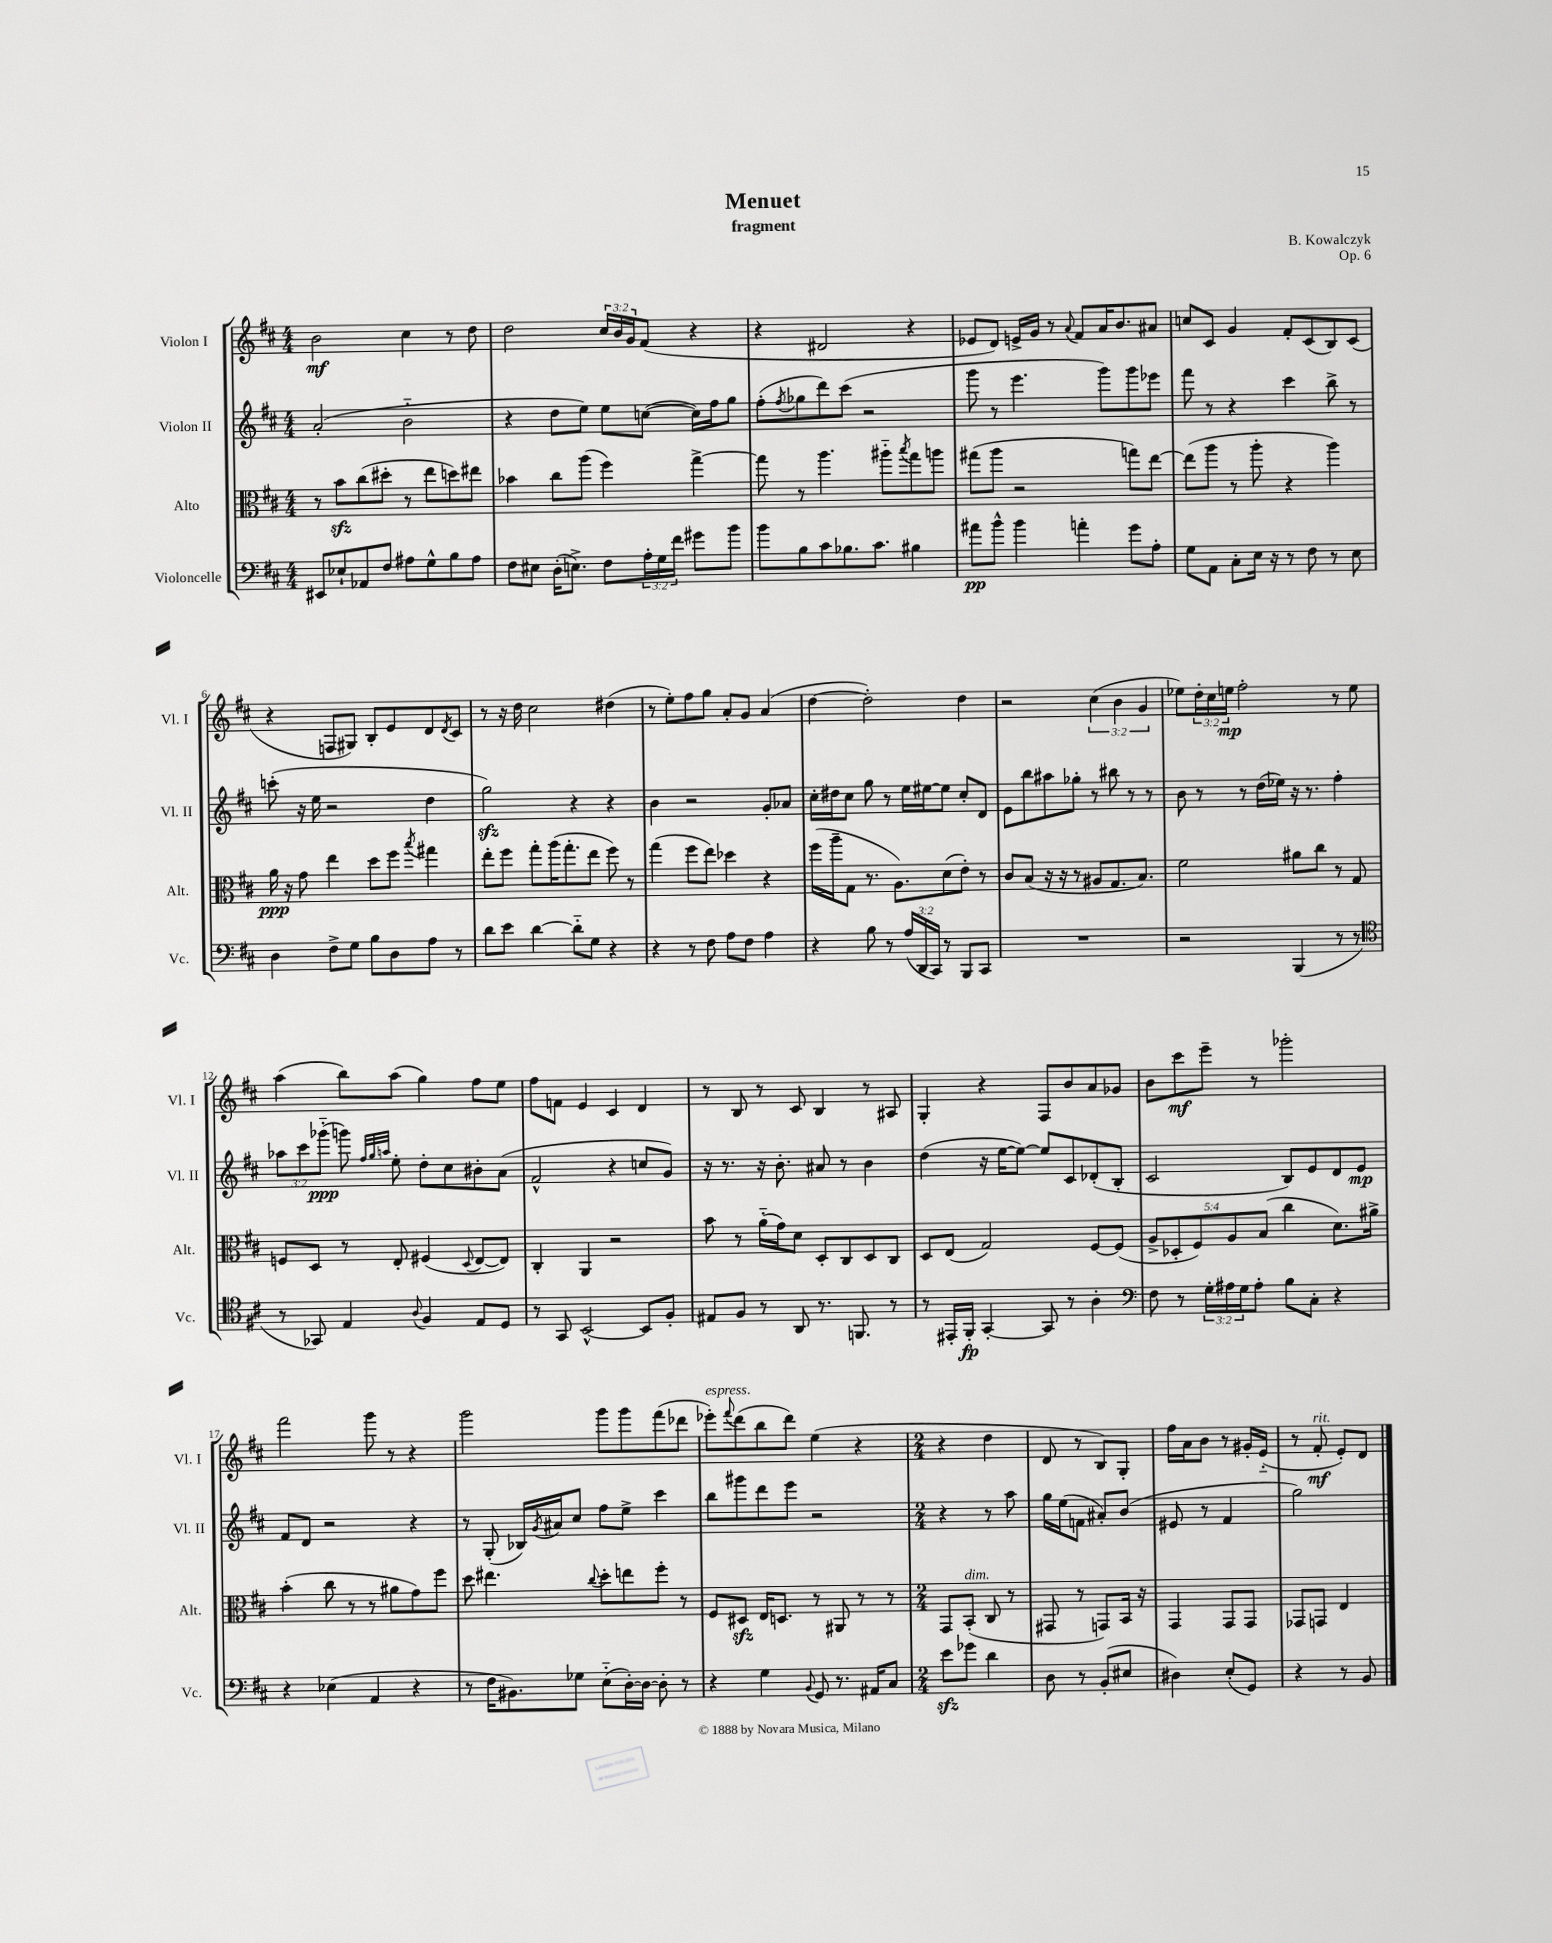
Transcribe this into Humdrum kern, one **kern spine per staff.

**kern	**kern	**kern	**kern
*staff4	*staff3	*staff2	*staff1
*clefF4	*clefC3	*clefG2	*clefG2
*k[f#c#]	*k[f#c#]	*k[f#c#]	*k[f#c#]
*M4/4	*M4/4	*M4/4	*M4/4
8EE#	8r	(2a'	2b
8E-`	8b	.	.
8AA-	(8cc#	.	.
8F#	8dd#'	.	.
8A#	8r	2b'~	4cc#
8G^^	8ee	.	.
8B	8dd)	.	8r
8A#	8ee#	.	8dd
=	=	=	=
8F#	4b-	4r	2dd
8E#	.	.	.
(16D'	8cc#	8dd	.
8.E^)	.	.	.
.	(8aa	8ee)	.
8F#	4ff#)	8ee	24cc#
.	.	.	24b
.	.	.	24g
24A'	.	([8cc	(8f#
24G	.	.	.
24f#	.	.	.
8g#	[4gg^	16cc])	4r
.	.	16ff#	.
8b	.	8gg	.
=	=	=	=
8b	8gg]	(8ff#'	4r
.	.	8qff#	.
8B	8r	8gg-	.
8c#	4.aa	8ddd)	2d#
8.B-	.	(8ccc#	.
.	.	2r	.
8.c#	.	.	.
.	8aa#'~	.	.
.	8qbb	.	.
4B#	8gg	.	4r
.	8aa	.	.
=	=	=	=
8a#	(8gg#	8ggg	8e-
8b^^	8aa	8r	8d)
4b	2r	4.eee	16e^
.	.	.	16g
.	.	.	8r
.	.	.	8qqa
4a'	.	.	8f#
.	.	8ggg)	16a
.	.	.	8.b
8g	8gg)	8ggg	.
8A'	[8ee	8eee-	8a#
=	=	=	=
8G	(8ee]	8fff#	8cc
8AA	8aa	8r	8c#
8C#'	8r	4r	4g
16E	8aa'	.	.
16r	.	.	.
8r	4r	4ccc#	8f#'
8F#	.	.	(8c#
8r	4aa)	8bb^	8B)
8E	.	8r	(8c#
=	=	=	=
4D	16a	(8ccc'	4r
.	16r	.	.
.	8g	16r	.
.	.	16ee	.
8F#^	4ee	2r	8F
8G	.	.	8G#)
8B	8dd	.	8B'
8D	8ff#	.	8e
.	8qbb	.	.
8A	4gg#	4dd	8d
.	.	.	8qd
8r	.	.	8c#
=	=	=	=
8d	8ee'	2gg)	8r
8e	8ff#	.	16r
.	.	.	16dd
[4d	8gg'	.	2cc#
.	(16aa	.	.
.	8.gg'	.	.
8d'~]	.	4r	.
8G	8ee	.	.
4r	8ff#)	4r	(4dd#
.	8r	.	.
=	=	=	=
4r	(4gg	4b	8r
.	.	.	8ee')
8r	8ff#	2r	8ff#
8F#	8ee)	.	8gg
8A	4dd-	.	8a'
8F#	.	.	8g
4A	4r	8g'	(4a
.	.	8a-	.
=	=	=	=
4r	(16ff#	16cc#'	[4dd
.	16aa~	16dd#	.
.	8G	8cc#	.
8B	8.r	8gg	2dd'])
8r	.	8r	.
.	8.A)	.	.
(24A	.	16ee	.
24DD	.	.	.
.	.	[16ee#	.
24CC#)	.	.	.
8r	(8d	8ee#]	.
8BBB	8e')	8cc#'	4dd
8CC#	8r	8d	.
=	=	=	=
1r	8c#	8e	2r
.	(8B	8bb	.
.	16r	8aa#	.
.	16r	.	.
.	8r	8gg-'	.
.	8A#	8r	(6cc#
.	8.G	8bb#	.
.	.	.	6b
.	.	8r	.
.	8.B)	.	.
.	.	.	6g
.	.	8r	.
=	=	=	=
2r	2f#	8b	8ee-)
.	.	8r	24dd'
.	.	.	24cc#
.	.	.	24ee
.	.	8r	2ff#'
.	.	(16dd	.
.	.	16ee-)	.
(4BBB	8a#	16r	.
.	.	8.r	.
.	8cc#	.	.
8r	8r	4ff#'	8r
8r	8G	.	8ee
=	=	=	=
*clefC4	*	*	*
8r	8F	12aa-	(4aa
.	.	12ccc#	.
8GG-)	8D	.	.
.	.	(12ggg-'~	.
4E	8r	8ggg)	8bb)
.	.	32qqff#	.
.	.	32qqgg	.
.	.	32qqaa	.
.	8E'	8ee'	(8aa
8qqA	.	.	.
4F#	(4F#	8dd'	4gg)
.	.	8cc#	.
.	8qqD	.	.
8E	[8E	8b#'	8ff#
8D	8E])	(8a	8ee
=	=	=	=
8r	4C#'	2f#^^	8ff#
8GG	.	.	8f
[2BB^^	4AA	.	4e
.	2r	4r	4c#
8BB]	.	8cc	4d
8F#'	.	8g)	.
=	=	=	=
8E#	8b	16r	8r
.	.	8.r	.
8F#	8r	.	8B
8r	(16a'~	16r	8r
.	16g)	8.b'	.
8AA	8d	.	8c#
8.r	8D'	8a#	4B
.	8C#	8r	.
8.FF	.	.	.
.	8D	4b	8r
8r	8C#	.	8A#
=	=	=	=
8r	8D	(4dd	4G'
16EE#'	(8E	.	.
16FF#'	.	.	.
[4GG'	2G)	16r	4r
.	.	[16ee	.
.	.	8ee_)	.
8GG]	.	8ee]	8F#
8r	.	8c#	8b
4A'	[8F#	(8d-'	8a
.	(8F#]	8B'	8g-
=	=	=	=
*clefF4	*	*	*
8F#	10A^	2c#	8b
.	10D-'	.	.
8r	.	.	8ccc#
.	10F#)	.	.
24G'	.	.	8eee~
24A#	.	.	.
.	10A	.	.
24G	.	.	.
8A#'	.	.	8r
.	(10B	.	.
8B	4cc#	8B)	2ggg-'
8C#'	.	8e	.
4r	8.d)	8d	.
.	.	8e	.
.	16a#^	.	.
=	=	=	=
4r	(4b'	8f#	2fff#
.	.	8d	.
(4E-	8cc#	2r	.
.	8r	.	.
4AA	8r	.	8ggg
.	8a#	.	8r
4r	8g)	4r	4r
.	8ff#	.	.
=	=	=	=
8r	8dd	8r	2ggg
16F#	4.ee#	(8G'	.
8.BB#)	.	.	.
.	.	16B-)	.
.	.	8qg	.
.	.	16a#	.
8G-	.	8cc#	.
.	8qqcc#	.	.
(8E'~	8dd'	8ff#	8ggg
[16D')	8ee	8ee^	8ggg
16D_	.	.	.
8D']	8ff#'	4ccc#	(8fff#
8r	8r	.	8ddd-
=	=	=	=
4r	8F#	8bb	8eee-')
.	.	.	8qqfff#
.	8D#	8ggg#	(8ddd
4G	16E	8ddd	8bb
.	8.D	.	.
.	.	8eee	8ddd)
8qqBB	.	.	.
8GG	8r	2r	(4ee
8.r	8AA#	.	.
.	8r	.	4r
16AA#	.	.	.
8C#	8r	.	.
=	=	=	=
*M2/4	*M2/4	*M2/4	*M2/4
8e	8GG	4r	4r
8g-	(8BB'	.	.
4d	8C#	8r	4dd
.	8r	8aa	.
=	=	=	=
8D	8GG#	16gg	8d
.	.	(16ee	.
8r	8r	8f	8r
(8BB'	8GG)	8a#')	8B)
8E#	16BB	(8b	8G'
.	16r	.	.
=	=	=	=
4D#)	4GG	8e#	16ff#
.	.	.	16a
.	.	8r	8b
(8E'	8GG	4f#	8r
8GG)	8GG	.	16g#'
.	.	.	(16e'~
=	=	=	=
4r	8GG-	2gg)	8r
.	8GG	.	8f#'
8r	4E	.	8e')
8BB	.	.	8d
==	==	==	==
*-	*-	*-	*-
